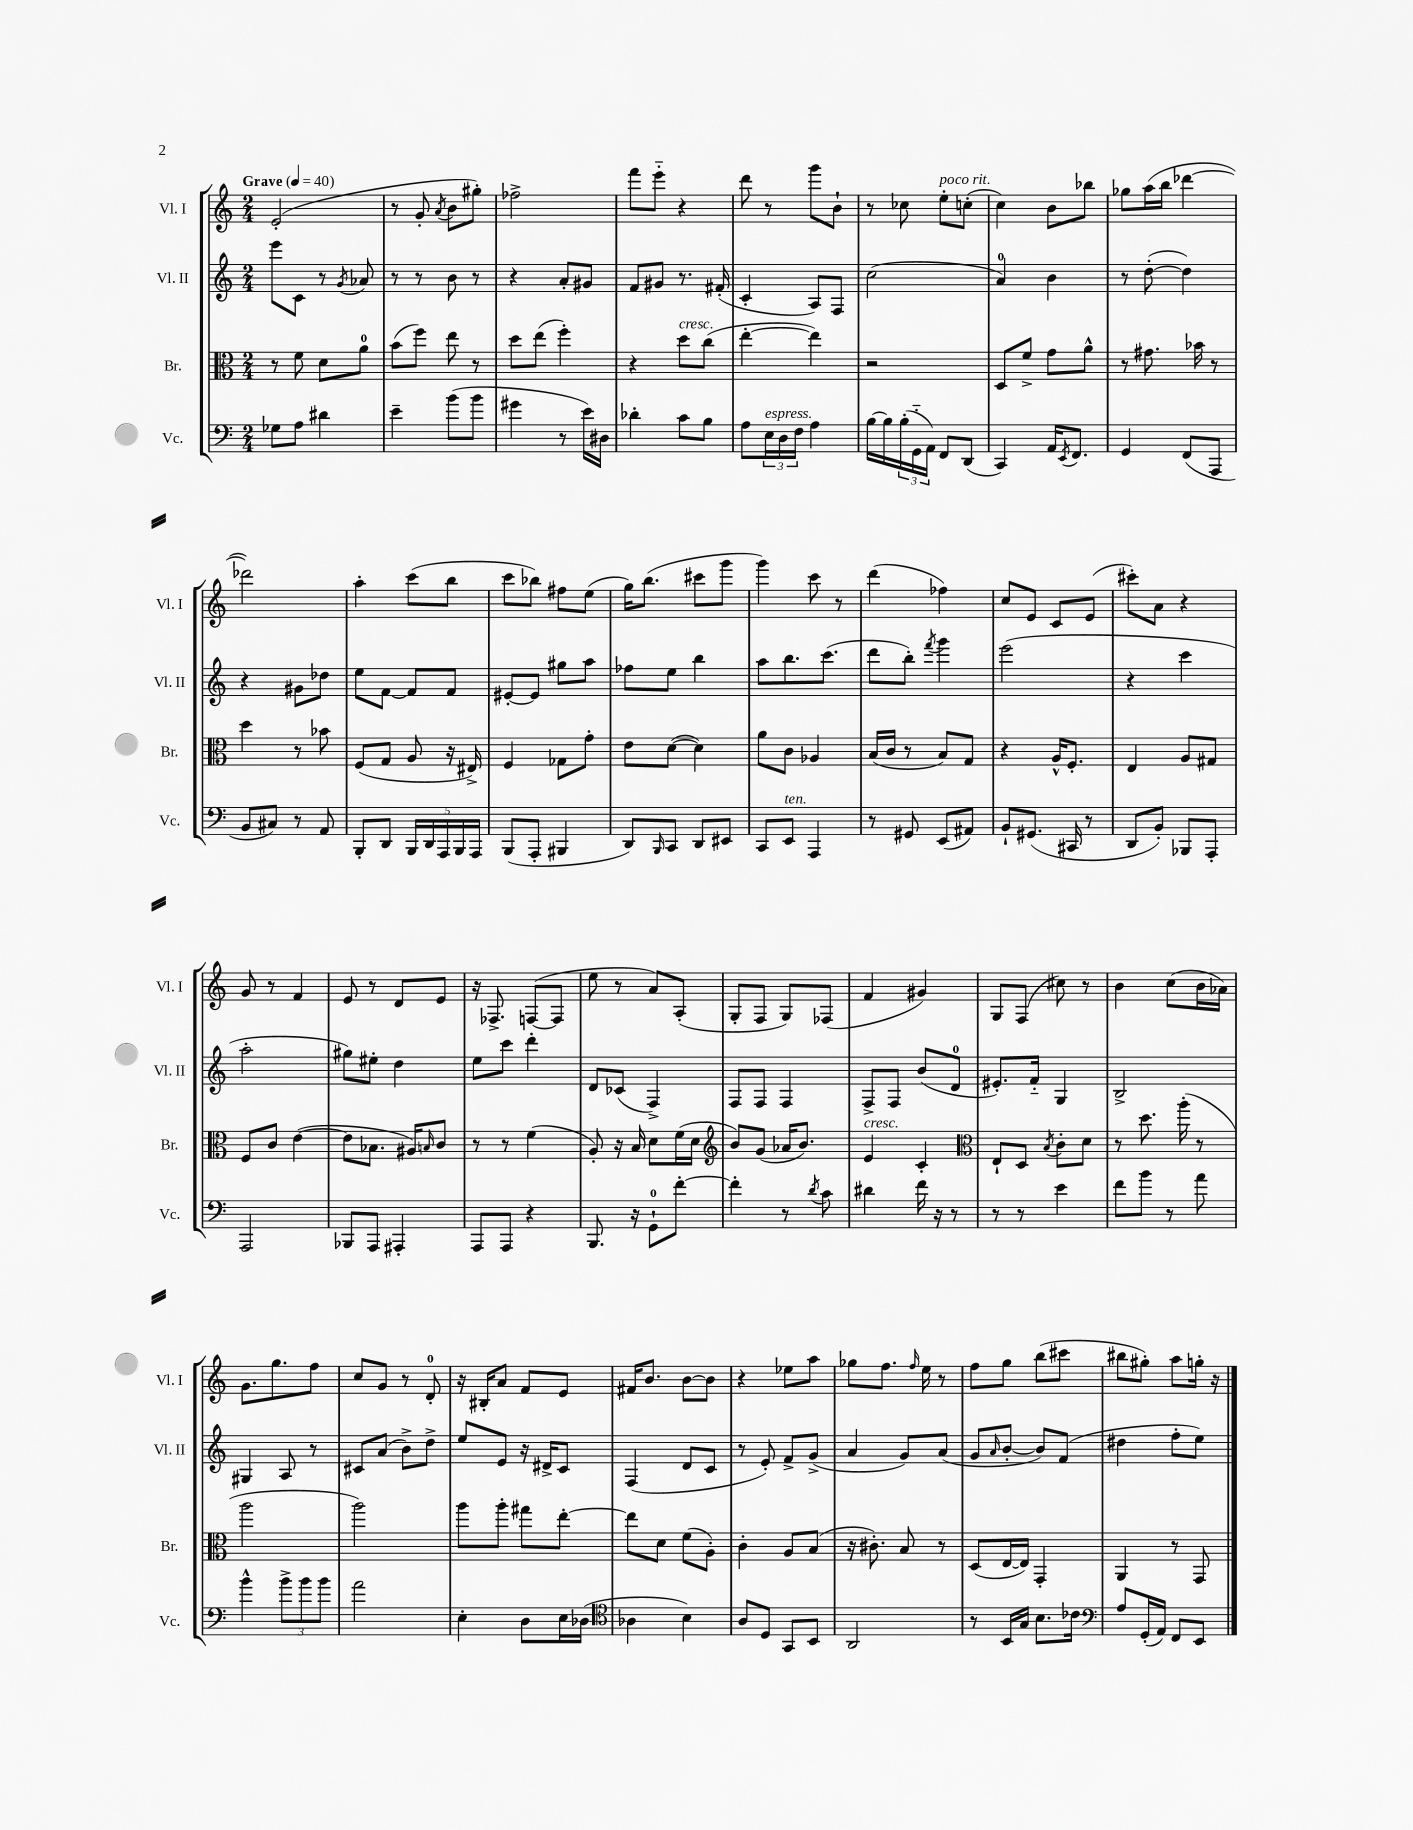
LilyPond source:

<<
\new StaffGroup <<
\new Staff = "s0" \with { instrumentName = "Vl. I" shortInstrumentName = "Vl. I" } {
    \clef treble \key c \major \numericTimeSignature \time 2/4 \tempo "Grave" 4 = 40
    e'2-.( |
    r8 g'8-. \acciaccatura { a'8 } b'8 gis''8-.) |
    fes''2-> |
    f'''8 e'''8-_ r4 |
    d'''8 r8 g'''8 b'8-! |
    r8 ces''8 e''8-.^\markup { \italic "poco rit." } c''8-.( |
    c''4) b'8 bes''8 |
    ges''8 a''16( b''16 des'''4~ |
    des'''2) |
    a''4-. c'''8( b''8 |
    c'''8 bes''8) fis''8 e''8( |
    g''16) b''8.( cis'''8 g'''8 |
    g'''4) c'''8 r8 |
    d'''4( fes''4) |
    c''8 e'8 c'8 e'8( |
    cis'''8-.) a'8 r4 |
    g'8 r8 f'4 |
    e'8 r8 d'8 e'8 |
    r16 fes8.-> f8~( f8 |
    e''8 r8 a'8) a8-.( |
    g8-. f8 g8) fes8( |
    f'4 gis'4) |
    g8 f8( cis''8) r8 |
    b'4 c''8( b'16 aes'16) |
    g'8. g''8. f''8 |
    c''8 g'8 r8 d'8-0-. |
    r16 bis16-. a'8 f'8 e'8 |
    fis'16 b'8. b'8~ b'8 |
    r4 ees''8 a''8 |
    ges''8 f''8. \grace { f''16 } e''16 r8 |
    f''8 g''8 b''8( cis'''8 |
    bis''8 gis''8-.) a''8 g''16-. r16 \bar "|." |
}
\new Staff = "s1" \with { instrumentName = "Vl. II" shortInstrumentName = "Vl. II" } {
    \clef treble \key c \major \numericTimeSignature \time 2/4
    e'''8 c'8 r8 \acciaccatura { g'8 } aes'8 |
    r8 r8 b'8 r8 |
    r4 a'8-. gis'8 |
    f'8 gis'8 r8. fis'16-.( |
    c'4-. a8) f8 |
    c''2( |
    a'4-0) b'4 |
    r8 d''8~-.( d''4) |
    r4 gis'8 des''8 |
    e''8 f'8~ f'8 f'8 |
    eis'8~-. eis'8 gis''8 a''8 |
    fes''8 e''8 b''4 |
    a''8 b''8. c'''8.( |
    d'''8 b''8-.) \acciaccatura { f'''8 } g'''4 |
    e'''2( |
    r4 c'''4 |
    a''2-. |
    gis''8) eis''8-. d''4 |
    e''8 c'''8 d'''4-. |
    d'8 ces'8( f4->) |
    f8 f8 f4 |
    f8-> f8 b'8( d'8-0 |
    eis'8.-.) f'16-_ g4 |
    b2-> |
    gis4 a8 r8 |
    cis'8 a'8( b'8->) d''8-> |
    e''8 e'8 r16 dis'16-> c'8 |
    f4( d'8 c'8 |
    r8 e'8-.) f'8-> g'8->( |
    a'4 g'8) a'8( |
    g'8 \grace { a'16 } b'8~-. b'8) f'8( |
    dis''4 f''8-. e''8) \bar "|." |
}
\new Staff = "s2" \with { instrumentName = "Br." shortInstrumentName = "Br." } {
    \clef alto \key c \major \numericTimeSignature \time 2/4
    r8 f'8 d'8 a'8-0 |
    b'8( f''8) e''8 r8 |
    d''8 e''8( f''4-.) |
    r4 d''8^\markup { \italic "cresc." } c''8( |
    e''4~-. e''4) |
    r2 |
    d8 f'8-> g'8 a'8-^ |
    r8 gis'8. bes'16 r8 |
    d''4 r8 bes'8 |
    f8( g8 a8 r16 eis16->) |
    f4 ges8 g'8-. |
    e'8 d'8~( d'4) |
    a'8 c'8 aes4 |
    b16( c'16 r8 b8) g8 |
    r4 a16-^ f8.-. |
    e4 a8 gis8 |
    f8 c'8 e'4~( |
    e'8 bes8. ais16) \grace { b16 } c'8 |
    r8 r8 f'4( |
    a8-.) r16 b16 d'8 f'16( d'16 |
    \clef treble b'8) g'8( aes'16 b'8.) |
    e'4^\markup { \italic "cresc." } c'4-. |
    \clef alto e8-! d8 \acciaccatura { b8 } c'8-. d'8 |
    r8 d''8. a''16-.( r8 |
    a''2 |
    a''2) |
    a''8 a''8-. gis''8 e''8~-. |
    e''8 d'8 f'8( a8-.) |
    c'4-. a8 b8( |
    r16 cis'8.-.) b8 r8 |
    d8( e16~ e16) g,4-. |
    a,4 r8 g,8 \bar "|." |
}
\new Staff = "s3" \with { instrumentName = "Vc." shortInstrumentName = "Vc." } {
    \clef bass \key c \major \numericTimeSignature \time 2/4
    ges8 a8 dis'4 |
    e'4-- b'8( b'8 |
    gis'4 r8 e'16) dis16 |
    des'4-. c'8 b8 |
    a8 \tuplet 3/2 { e16^\markup { \italic "espress." } d16 f16 } a4 |
    b16~ b16 \tuplet 3/2 { b16-.( g,16-_ a,16) } f,8 d,8( |
    c,4) a,16 \acciaccatura { e,8 } f,8. |
    g,4 f,8( a,,8 |
    b,8 cis8) r8 a,8 |
    b,,8-. d,8 \tuplet 5/4 { b,,16 d,16 a,,16 b,,16 a,,16 } |
    b,,8( a,,8-. bis,,4 |
    d,8) \grace { b,,16 } c,8 d,8 eis,8 |
    c,8 e,8^\markup { \italic "ten." } a,,4 |
    r8 gis,8 e,8( ais,8) |
    b,8-! gis,8.( cis,16 r8 |
    d,8 b,8-.) bes,,8 a,,8-. |
    a,,2 |
    bes,,8 a,,8 ais,,4-. |
    a,,8 a,,8 r4 |
    b,,8. r16 g,8-0-! f'8~-. |
    f'4-. r8 \acciaccatura { d'8 } c'8 |
    dis'4 f'16 r16 r8 |
    r8 r8 e'4 |
    f'8 b'8 r8 a'8 |
    b'4-^ \tuplet 3/2 { b'8-> b'8 b'8 } |
    a'2 |
    e4-. d8 e16 des16( |
    \clef tenor aes4 b4) |
    a8 d8 g,8 b,8 |
    a,2 |
    r8 b,16 g16 b8. ces'16 |
    \clef bass a8 g,16-.( a,16) f,8 e,8 \bar "|." |
}
>>
>>
\layout { \context { \Score \remove "Bar_number_engraver" } }
